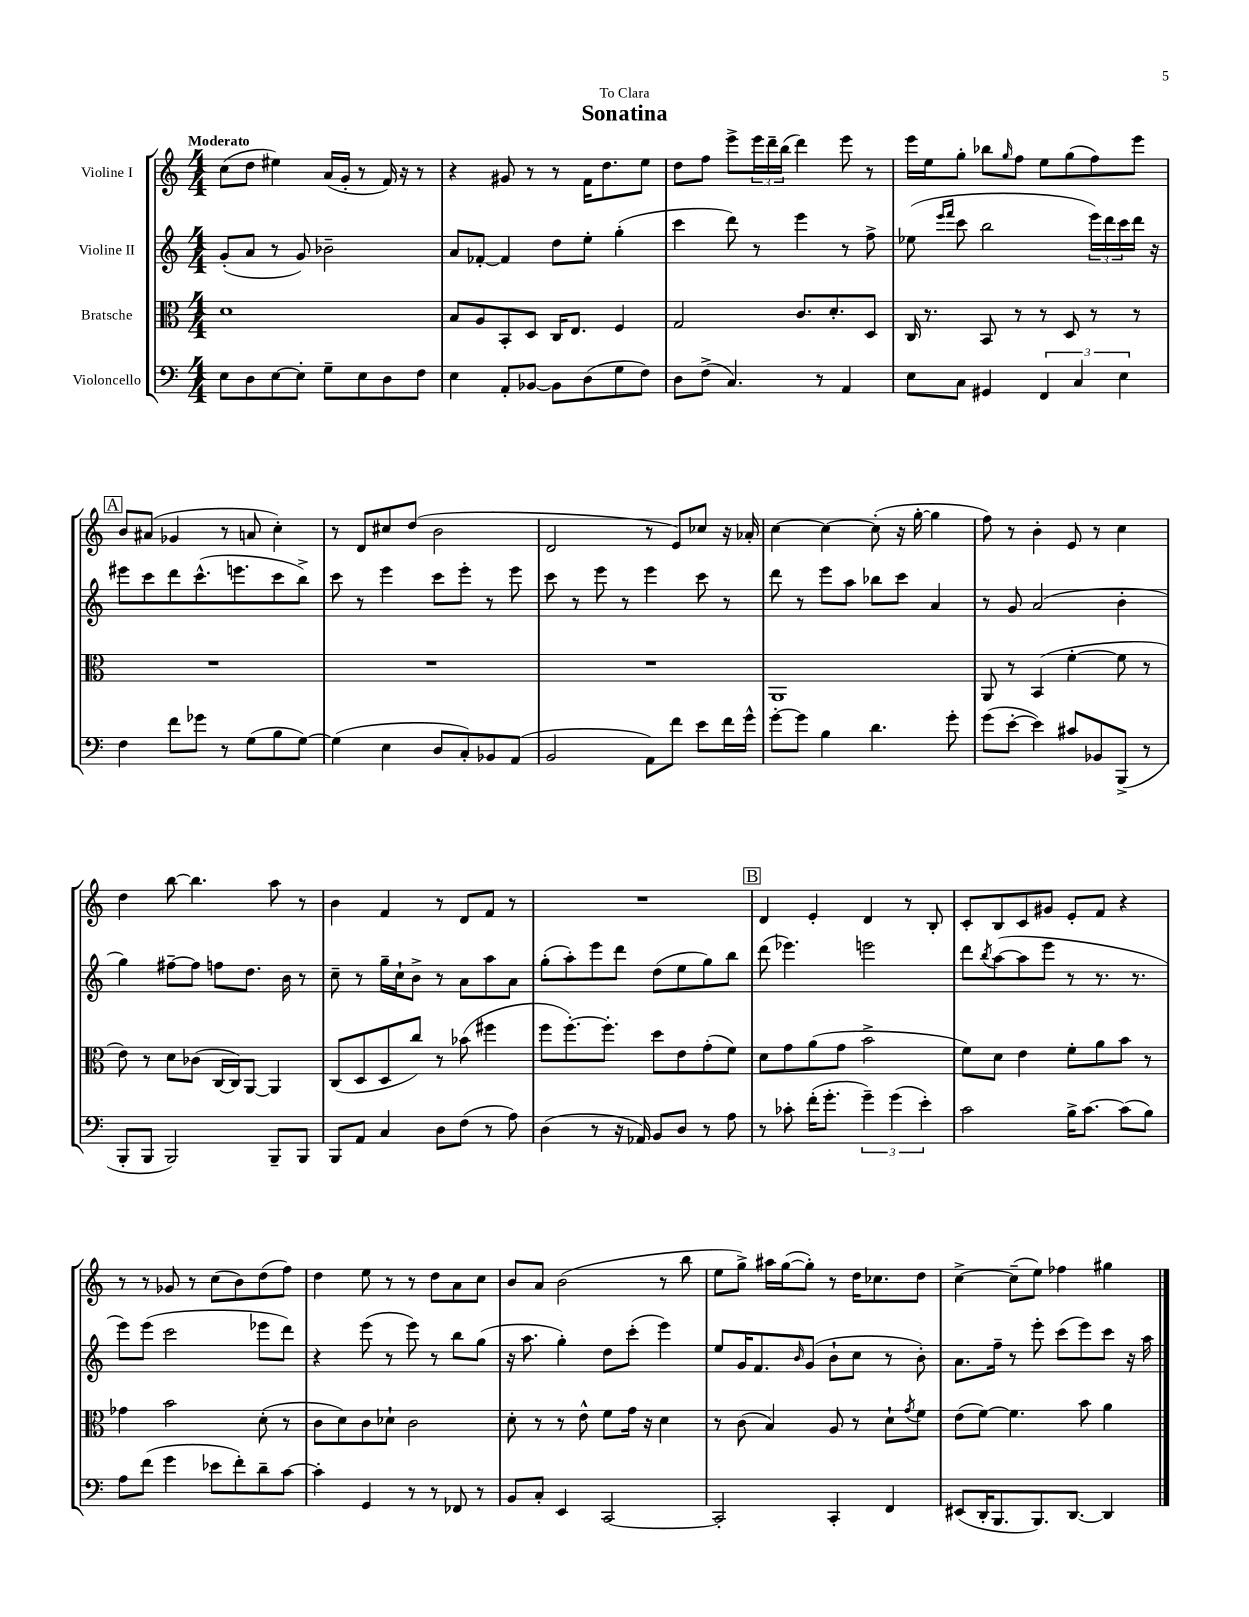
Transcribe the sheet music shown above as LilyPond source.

\header { title = "Sonatina" dedication = "To Clara" }
<<
\new StaffGroup <<
\new Staff = "s0" \with { instrumentName = "Violine I" } {
    \clef treble \key c \major \numericTimeSignature \time 4/4 \tempo "Moderato"
    c''8( d''8 eis''4) a'16( g'16-. r8 f'16) r16 r8 |
    r4 gis'8 r8 r8 f'16 d''8. e''8 |
    d''8 f''8 e'''8-> \tuplet 3/2 { e'''16 d'''16-- b''16( } d'''4) e'''8 r8 |
    e'''16 e''16 g''8-. bes''8 \grace { g''16 } f''8 e''8 g''8( f''8) e'''8 |
    \mark \markup { \box "A" } b'8 ais'8( ges'4 r8 a'8 c''4-.) |
    r8 d'8 cis''8 d''8( b'2 |
    d'2 r8 e'8) ces''8 r16 aes'16-. |
    c''4~ c''4~ c''8-.( r16 g''16~-. g''4 |
    f''8) r8 b'4-. e'8 r8 c''4 |
    d''4 b''8~ b''4. a''8 r8 |
    b'4 f'4 r8 d'8 f'8 r8 |
    R1 |
    \mark \markup { \box "B" } d'4 e'4-. d'4 r8 b8-. |
    c'8-. b8 c'8 gis'8 e'8-. f'8 r4 |
    r8 r8 ges'8 r8 c''8( b'8) d''8( f''8) |
    d''4 e''8 r8 r8 d''8 a'8 c''8 |
    b'8 a'8 b'2( r8 b''8 |
    e''8 g''8->) ais''16 g''16~( g''8-.) r8 d''16 ces''8. d''8 |
    c''4~-> c''8--( e''8) fes''4 gis''4 \bar "|." |
}
\new Staff = "s1" \with { instrumentName = "Violine II" } {
    \clef treble \key c \major \numericTimeSignature \time 4/4
    g'8-.( a'8 r8 g'8) bes'2-- |
    a'8 fes'8~-. fes'4 d''8 e''8-. g''4-.( |
    c'''4 d'''8) r8 e'''4 r8 f''8-> |
    ees''8( \grace { e'''16 f'''16 } c'''8 b''2 \tuplet 3/2 { e'''16) d'''16 c'''16 } d'''16 r16 |
    \mark \markup { \box "A" } eis'''8 c'''8 d'''8 c'''8.-^( e'''8. c'''8 b''8->) |
    c'''8 r8 e'''4 c'''8 e'''8-. r8 e'''8 |
    c'''8 r8 e'''8 r8 e'''4 c'''8 r8 |
    d'''8 r8 e'''8 a''8 bes''8 c'''8 a'4 |
    r8 g'8 a'2( b'4-. |
    g''4) fis''8~-- fis''8 f''8 d''8. b'16 r8 |
    c''8-- r8 g''16-- c''16-! b'8-> r8 a'8 a''8 a'8 |
    g''8-.( a''8-.) e'''8 d'''8 d''8( e''8 g''8) b''8 |
    \mark \markup { \box "B" } d'''8( ees'''4.) e'''2 |
    d'''8 \acciaccatura { b''8 } a''8~( a''8 e'''8 r8 r8. r8. |
    e'''8) e'''8( c'''2 ees'''8 d'''8) |
    r4 e'''8( r8 e'''8) r8 b''8 g''8( |
    r16 a''8. g''4-.) d''8 c'''8-.( e'''4) |
    e''8 g'16 f'8. \grace { b'16 } g'8( b'8-! c''8 r8 b'8-.) |
    a'8. f''16-- r8 e'''8-. c'''8( e'''8) c'''8 r16 a''16 \bar "|." |
}
\new Staff = "s2" \with { instrumentName = "Bratsche" } {
    \clef alto \key c \major \numericTimeSignature \time 4/4
    d'1 |
    b8 a8 b,8-. d8 c16 e8. f4 |
    g2 c'8. d'8.-. d8 |
    c16 r8. b,8 r8 r8 d8 r8 r8 |
    \mark \markup { \box "A" } R1 |
    R1 |
    R1 |
    a,1 |
    a,8 r8 b,4( f'4~-. f'8 r8 |
    e'8) r8 d'8 ces'8( c16~ c16) a,8~ a,4 |
    c8( d8 d8 c''8) r8 bes'8( fis''4 |
    f''8 f''8.~-.) f''8.-. d''8 e'8 g'8-.( f'8) |
    \mark \markup { \box "B" } d'8 g'8 a'8( g'8 b'2-> |
    f'8) d'8 e'4 f'8-. a'8 b'8 r8 |
    ges'4 b'2 d'8-.( r8 |
    c'8 d'8) c'8 des'8-! c'2 |
    d'8-. r8 r8 e'8-^ f'8 g'16 r16 d'4 |
    r8 c'8( b4) a8 r8 d'8-! \acciaccatura { g'8 } f'8 |
    e'8( f'8~) f'4. b'8 a'4 \bar "|." |
}
\new Staff = "s3" \with { instrumentName = "Violoncello" } {
    \clef bass \key c \major \numericTimeSignature \time 4/4
    e8 d8 e8~ e8-. g8-- e8 d8 f8 |
    e4 a,8-. bes,8~ bes,8 d8( g8 f8) |
    d8 f8->( c4.) r8 a,4 |
    e8 c8 gis,4 \tuplet 3/2 { f,4 c4 e4 } |
    \mark \markup { \box "A" } f4 f'8 ges'8 r8 g8( b8 g8~) |
    g4( e4 d8 c8-.) bes,8 a,8( |
    b,2 a,8) f'8 e'8 f'16 g'16-^ |
    g'8~-. g'8 b4 d'4. g'8-. |
    g'8( e'8~-. e'4) cis'8 bes,8 b,,8->( r8 |
    b,,8-. b,,8 b,,2) b,,8-- b,,8 |
    b,,8 a,8 c4 d8 f8( r8 a8) |
    d4( r8 r16 aes,16) b,8 d8 r8 a8 |
    \mark \markup { \box "B" } r8 ces'8-. f'16-.( g'8.-. \tuplet 3/2 { g'4--) g'4( e'4-.) } |
    c'2 b16-> c'8.~ c'8( b8) |
    a8 f'8( g'4 ees'8 f'8-.) d'8-- c'8~ |
    c'4-. g,4 r8 r8 fes,8 r8 |
    b,8 c8-. e,4 c,2~ |
    c,2-. c,4-. f,4 |
    eis,8( d,16-. b,,8. b,,8.) d,8.~ d,4 \bar "|." |
}
>>
>>
\layout { \context { \Score \remove "Bar_number_engraver" } }
